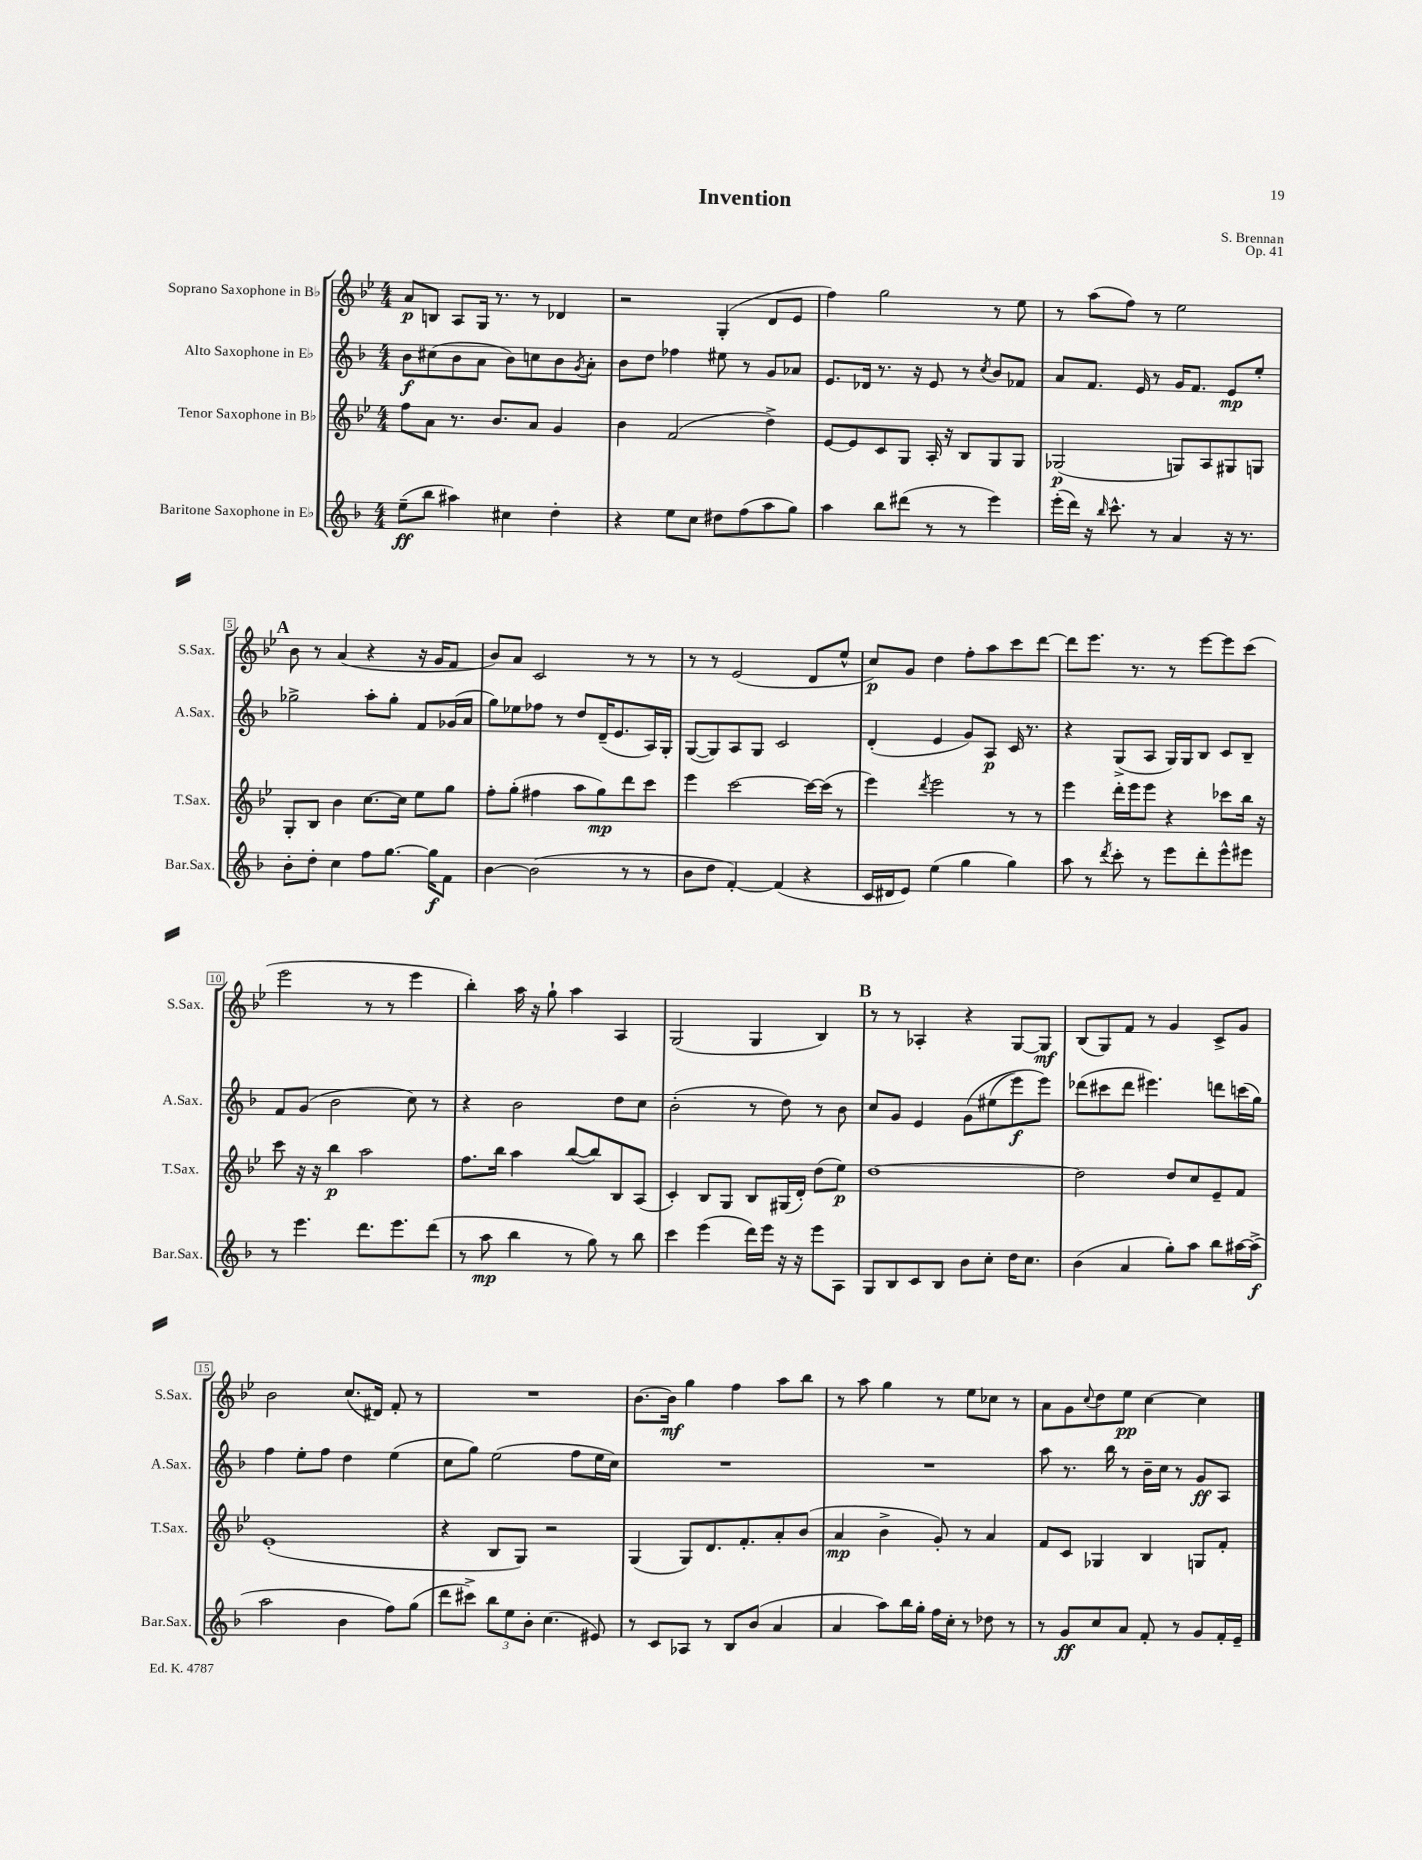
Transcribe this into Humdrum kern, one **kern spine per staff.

**kern	**dynam	**kern	**dynam	**kern	**dynam	**kern	**dynam
*part4	*part4	*part3	*part3	*part2	*part2	*part1	*part1
*staff4	*staff4	*staff3	*staff3	*staff2	*staff2	*staff1	*staff1
*I"Baritone Saxophone in E♭	*	*I"Tenor Saxophone in B♭	*	*I"Alto Saxophone in E♭	*	*I"Soprano Saxophone in B♭	*
*I'Bar.Sax.	*	*I'T.Sax.	*	*I'A.Sax.	*	*I'S.Sax.	*
*clefG2	*	*clefG2	*	*clefG2	*	*clefG2	*
*k[b-]	*	*k[b-e-]	*	*k[b-]	*	*k[b-e-]	*
*M4/4	*	*M4/4	*	*M4/4	*	*M4/4	*
=1	=1	=1	=1	=1	=1	=1	=1
(8ee~\L	ff	8ff\L	.	8b-\L	f	8a/L	p
8bb-\J	.	8a\J	.	(8cc#X\	.	8Bn/J	.
4aa#X\)	.	8.r	.	8b-\	.	8A/L	.
.	.	.	.	8a\J	.	16G/Jk	.
.	.	8.b-/L	.	.	.	8.r	.
4cc#X\	.	.	.	8b-\L)	.	.	.
.	.	8a/J	.	8ccn\	.	8r	.
4dd'\	.	4g/	.	8b-\	.	4d-X/	.
.	.	.	.	8qg/	.	.	.
.	.	.	.	8a'\J	.	.	.
=2	=2	=2	=2	=2	=2	=2	=2
4r	.	4b-\	.	8b-\L	.	2r	.
.	.	.	.	8dd\J	.	.	.
8ee\L	.	(2f/	.	4ff-X\	.	.	.
8cc\J	.	.	.	.	.	.	.
8dd#X\L	.	.	.	8ee#X\	.	(4G'/	.
(8ff\	.	.	.	8r	.	.	.
8aa\	.	4dd^\)	.	8g/L	.	8d/L	.
8gg\J)	.	.	.	8a-X/J	.	8e-/J	.
=3	=3	=3	=3	=3	=3	=3	=3
4aa\	.	[8e-/L	.	8.e/L	.	4ff\)	.
.	.	8e-/]	.	.	.	.	.
.	.	.	.	16d-X/Jk	.	.	.
8bb-\L	.	8c/	.	8.r	.	2gg\	.
(8ddd#X\J	.	8G/J	.	.	.	.	.
.	.	.	.	16r	.	.	.
8r	.	16A'/	.	8e/	.	.	.
.	.	16r	.	.	.	.	.
8r	.	8B-/L	.	8r	.	.	.
.	.	.	.	8qcc/	.	.	.
4eee\)	.	8G/	.	8b-/L	.	8r	.
.	.	8G/J	.	8f-X/J	.	8ee-\	.
=4	=4	=4	=4	=4	=4	=4	=4
(16eee'\LL	.	(2G-X/	p	8a/L	.	8r	.
16ddd\JJ)	.	.	.	.	.	.	.
16r	.	.	.	8.f/J	.	(8aa\L	.
16qqbb-/	.	.	.	.	.	.	.
8.ccc^^\	.	.	.	.	.	.	.
.	.	.	.	.	.	8ff\J)	.
.	.	.	.	16e/	.	.	.
8r	.	.	.	8r	.	8r	.
4a/	.	8Gn/L)	.	16g/KL	.	2ee-\	.
.	.	.	.	8.f/J	.	.	.
.	.	8A/	.	.	.	.	.
16r	.	8G#X/	.	8e/L	mp	.	.
8.r	.	.	.	.	.	.	.
.	.	8Gn/J	.	8ee'/J	.	.	.
!!LO:LB:g=z
!!LO:REH:place=s1:t=A
=5	=5	=5	=5	=5	=5	=5	=5
8b-'\L	.	8G'/L	.	2gg-X^\	.	8b-\	.
8dd'\J	.	8B-/J	.	.	.	8r	.
4cc\	.	4b-\	.	.	.	(4a/	.
8ff\L	.	[8.cc\L	.	8aa'\L	.	4r	.
[8.gg\J	.	.	.	8gg-'\J	.	.	.
.	.	16cc\Jk]	.	.	.	.	.
.	.	8ee-\L	.	8f/L	.	16r	.
16gg\KL]	f	.	.	.	.	16g/KL	.
8f\J	.	8gg\J	.	(16g-X/L	.	8f/J	.
.	.	.	.	16a/JJ	.	.	.
=6	=6	=6	=6	=6	=6	=6	=6
[4b-\	.	8ff'\L	.	8gg\L)	.	8b-/L)	.
.	.	(8gg'\J	.	8ee-X\	.	8a/J	.
(2b-\]	.	4ff#X\	.	8ff-X\J	.	2c/	.
.	.	.	.	8r	.	.	.
.	.	8aa\L	.	8dd/L	.	.	.
.	.	8gg\)	mp	(16d~/K	.	.	.
.	.	.	.	8.e/	.	.	.
8r	.	8ddd\	.	.	.	8r	.
8r	.	8ccc\J	.	16A/L)	.	8r	.
.	.	.	.	16G'/JJ	.	.	.
=7	=7	=7	=7	=7	=7	=7	=7
8b-\L	.	4eee-\	.	([8G/L	.	8r	.
8dd\J	.	.	.	8G/])	.	8r	.
[4f'/)	.	[2ccc\	.	8A/	.	(2e-/	.
.	.	.	.	8G/J	.	.	.
(4f/]	.	.	.	2c/	.	.	.
4r	.	16ccc\LL_	.	.	.	8d/L	.
.	.	(16ccc\JJ]	.	.	.	.	.
.	.	8r	.	.	.	8ee-^^/J	.
=8	=8	=8	=8	=8	=8	=8	=8
16c/LL	.	4eee-\)	.	(4d'/	.	8cc/L)	p
16d#X/J	.	.	.	.	.	.	.
8e/J)	.	.	.	.	.	8g/J	.
.	.	8qddd/	.	.	.	.	.
(4ee\	.	2eee-\	.	4e/	.	4dd\	.
4gg\	.	.	.	8g/L)	.	8ff'\L	.
.	.	.	.	8A/J	p	8aa\	.
4gg\)	.	8r	.	16c/	.	8ccc\	.
.	.	.	.	8.r	.	.	.
.	.	8r	.	.	.	[8ddd\J	.
=9	=9	=9	=9	=9	=9	=9	=9
8aa\	.	4eee-\	.	4r	.	8ddd\L]	.
8r	.	.	.	.	.	8.eee-\J	.
8qddd/	.	.	.	.	.	.	.
8ccc'\	.	16ddd'\LL	.	(8G^/L	.	.	.
.	.	16eee-\J	.	.	.	8.r	.
8r	.	8eee-\J	.	8A/J	.	.	.
8eee\L	.	4r	.	16G/LL)	.	8r	.
.	.	.	.	16G/J	.	.	.
8ddd'\	.	.	.	8B-/J	.	[8eee-\L	.
8eee^^\	.	8ccc-X\L	.	8c/L	.	8eee-\]	.
8eee#X\J	.	16bb-\Jk	.	8B-~/J	.	(8ccc\J	.
.	.	16r	.	.	.	.	.
!!LO:LB:g=z
=10	=10	=10	=10	=10	=10	=10	=10
8r	.	8ccc\	.	8f/L	.	2eee-\	.
4.eee\	.	16r	.	(8g/J	.	.	.
.	.	16r	.	.	.	.	.
.	.	4bb-\	p	2b-\	.	.	.
8.ddd\L	.	2aa\	.	.	.	8r	.
.	.	.	.	.	.	8r	.
8.eee\	.	.	.	.	.	.	.
.	.	.	.	8cc\)	.	4eee-\	.
(8ddd\J	.	.	.	8r	.	.	.
=11	=11	=11	=11	=11	=11	=11	=11
8r	.	8.ff\L	.	4r	.	4bb-'\)	.
8aa\	mp	.	.	.	.	.	.
.	.	16bb-\Jk	.	.	.	.	.
4bb-\	.	4aa\	.	2b-\	.	16aa\	.
.	.	.	.	.	.	16r	.
.	.	.	.	.	.	8gg`\	.
8r	.	([8bb-/L	.	.	.	4aa\	.
8gg\)	.	8bb-/])	.	.	.	.	.
8r	.	8B-/	.	8dd\L	.	4A/	.
8bb-\	.	(8A/J	.	8cc\J	.	.	.
=12	=12	=12	=12	=12	=12	=12	=12
4ccc\	.	4c'/)	.	(2b-'\	.	(2G/	.
(4eee\	.	8B-/L	.	.	.	.	.
.	.	8G/J	.	.	.	.	.
16ddd\LL)	.	8B-/L	.	8r	.	4G/	.
16eee\JJ	.	.	.	.	.	.	.
16r	.	(16G#X/L	.	8dd\)	.	.	.
16r	.	16d'/JJ)	.	.	.	.	.
8eee\L	.	(8dd\L	.	8r	.	4B-/)	.
8A\J	.	8ee-\J)	p	8b-\	.	.	.
!!LO:REH:place=s1:t=B
=13	=13	=13	=13	=13	=13	=13	=13
8G/L	.	[1dd	.	8cc/L	.	8r	.
8B-/	.	.	.	8g/J	.	8r	.
8c/	.	.	.	4e/	.	4A-X'/	.
8B-/J	.	.	.	.	.	.	.
8b-\L	.	.	.	(8g\L	.	4r	.
8cc'\J	.	.	.	(8ee#X\	.	.	.
16dd\KL	.	.	.	8eee\)	f	[8G/L	.
8.cc\J	.	.	.	.	.	.	.
.	.	.	.	8eee\J)	.	8G/J]	mf
=14	=14	=14	=14	=14	=14	=14	=14
(4b-\	.	2dd\]	.	(8ddd-X\L	.	(8B-/L	.
.	.	.	.	8ccc#X\	.	8G/)	.
4a/	.	.	.	8ddd-\J	.	8f/J	.
.	.	.	.	4.eee#X\)	.	8r	.
8gg'\L)	.	8dd/L	.	.	.	4g/	.
8aa\J	.	8cc/	.	.	.	.	.
8bb-\L	.	8e-~/	.	8dddn\L	.	8c^/L	.
[16aa#X\L	.	8f/J	.	(16cccn\L	.	8g/J	.
(16aa#^\JJ]	f	.	.	16gg\JJ)	.	.	.
!!LO:LB:g=z
=15	=15	=15	=15	=15	=15	=15	=15
2aa\	.	(1e-'	.	4ff\	.	2b-\	.
.	.	.	.	8ee'\L	.	.	.
.	.	.	.	8ff\J	.	.	.
4b-\	.	.	.	4dd\	.	(8.cc/L	.
.	.	.	.	.	.	16d#X/Jk)	.
8ff\L)	.	.	.	(4ee\	.	8f'/	.
(8gg\J	.	.	.	.	.	8r	.
=16	=16	=16	=16	=16	=16	=16	=16
8ddd\L	.	4r	.	8cc\L	.	1r	.
8ccc#X^\J)	.	.	.	8gg\J)	.	.	.
12bb-\L	.	8B-/L	.	(2ee\	.	.	.
12ee\	.	.	.	.	.	.	.
.	.	8G/J)	.	.	.	.	.
12b-'\J	.	.	.	.	.	.	.
(4.cc\	.	2r	.	.	.	.	.
.	.	.	.	8ff\L	.	.	.
8e#X/)	.	.	.	16ee\L	.	.	.
.	.	.	.	16cc\JJ)	.	.	.
=17	=17	=17	=17	=17	=17	=17	=17
8r	.	(4G/	.	1r	.	[8.b-\L	.
8c/L	.	.	.	.	.	.	.
.	.	.	.	.	.	16b-\Jk]	mf
8A-X/J	.	8G/L)	.	.	.	4gg\	.
8r	.	8.d/	.	.	.	.	.
8B-/L	.	.	.	.	.	4ff\	.
.	.	8.f'/	.	.	.	.	.
(8b-/J	.	.	.	.	.	.	.
4a/	.	8a'/	.	.	.	8aa\L	.
.	.	(8b-/J	.	.	.	8bb-\J	.
=18	=18	=18	=18	=18	=18	=18	=18
4a/	.	4a/	mp	1r	.	8r	.
.	.	.	.	.	.	8aa\	.
8aa\L)	.	4b-^\	.	.	.	4gg\	.
16bb-\L	.	.	.	.	.	.	.
16gg'\JJ	.	.	.	.	.	.	.
16ff\LL	.	8g'/)	.	.	.	8r	.
16cc'\JJ	.	.	.	.	.	.	.
8r	.	8r	.	.	.	8ee-\L	.
8dd-X\	.	4a/	.	.	.	8cc-X\J	.
8r	.	.	.	.	.	8r	.
=19	=19	=19	=19	=19	=19	=19	=19
8r	.	8f/L	.	8aa\	.	8a\L	.
8g/L	ff	8c/J	.	8.r	.	8g\	.
.	.	.	.	.	.	8qqcc/	.
8cc/	.	4G-X/	.	.	.	8dd\	.
.	.	.	.	16bb-\	.	.	.
8a/J	.	.	.	8r	.	8ee-\J	pp
8f'/	.	4B-/	.	16b-~\LL	.	[4cc\	.
.	.	.	.	16cc\JJ	.	.	.
8r	.	.	.	8r	.	.	.
8g/L	.	8Gn/L	.	8g/L	ff	4cc\]	.
16f'/L	.	8f'/J	.	8A/J	.	.	.
16e~/JJ	.	.	.	.	.	.	.
==	==	==	==	==	==	==	==
*-	*-	*-	*-	*-	*-	*-	*-
